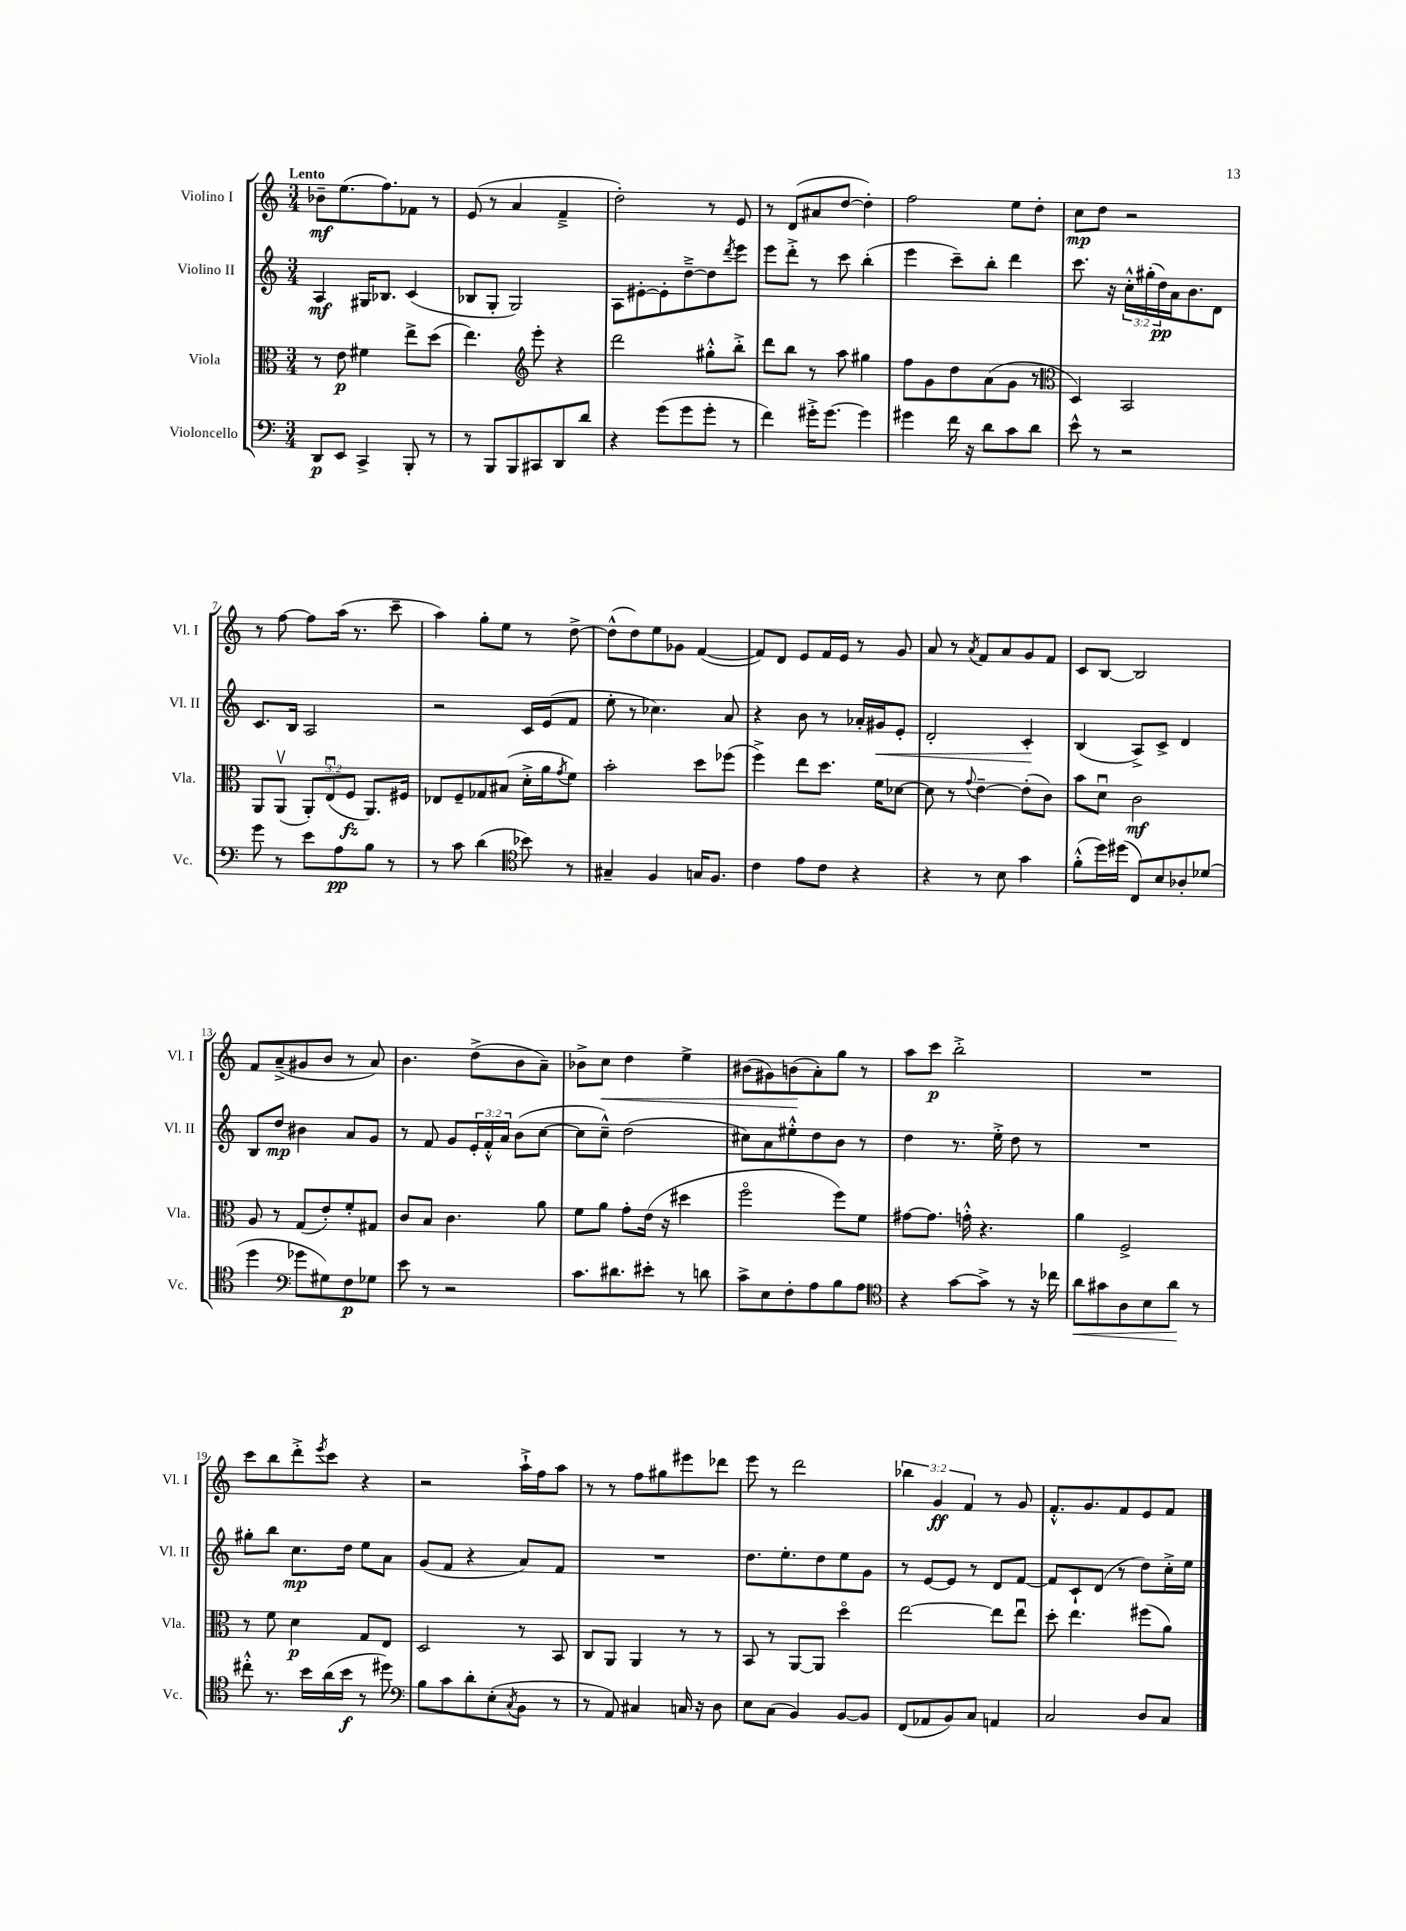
<<
\new StaffGroup <<
\new Staff = "s0" \with { instrumentName = "Violino I" shortInstrumentName = "Vl. I" } {
    \clef treble \key c \major \numericTimeSignature \time 3/4 \override Staff.TupletNumber.text = #tuplet-number::calc-fraction-text \tempo "Lento"
    bes'8--\mf e''8.( f''8.) fes'8 r8 |
    e'8( r8 a'4 f'4---> |
    d''2-.) r8 e'8 |
    r8 d'8( ais'8 d''8~ d''4-.) |
    f''2 e''8 d''8-. |
    c''8\mp d''8 r2 |
    r8 f''8~ f''8 a''16( r8. c'''8-- |
    a''4) g''8-. e''8 r8 d''8~-> |
    d''8-^( d''8) e''8 ges'8 f'4~( |
    f'8) d'8 e'8 f'16 e'16 r8 g'8 |
    a'8 r8 \acciaccatura { a'8 } f'8 a'8 g'8 f'8 |
    c'8 b8~ b2 |
    f'8 a'8--->( gis'8 b'8 r8 a'8) |
    b'4. d''8->( b'8 a'8--) |
    bes'8-> c''8\< d''4 e''4-> |
    bis'8( gis'8) b'8\!( a'8-.) g''8 r8 |
    a''8 c'''8\p b''2-.-> |
    R2. |
    c'''8 b''8 d'''8-.-> \acciaccatura { e'''8 } c'''8 r4 |
    r2 a''16-!-> f''16 a''8 |
    r8 r8 f''8 gis''8 eis'''8 des'''8 |
    e'''8 r8 d'''2 |
    \tuplet 3/2 { bes''4 g'4\ff f'4 } r8 g'8 |
    f'8.-.-^ g'8. f'8 e'8 f'8 \bar "|." |
}
\new Staff = "s1" \with { instrumentName = "Violino II" shortInstrumentName = "Vl. II" } {
    \clef treble \key c \major \numericTimeSignature \time 3/4 \override Staff.TupletNumber.text = #tuplet-number::calc-fraction-text
    a4\mf gis16 bes8. c'4( |
    bes8 g8-. g2) |
    a8 eis'8~-. eis'8-. d''8~---> d''8 \acciaccatura { d'''8 } e'''8 |
    e'''8 d'''8-.-> r8 c'''8 b''4-.( |
    e'''4 c'''8--) b''8-. d'''4 |
    c'''8. r16 \tuplet 3/2 { c''16-.-^ gis''16-.( d''16\pp) } a'16 b'8. d'8 |
    c'8. b16 a2 |
    r2 c'16 e'16( f'8 |
    e''8-. r8 ces''4.) a'8 |
    r4 b'8 r8 aes'16-. gis'16\< e'8-. |
    d'2-. c'4-.\! |
    b4( a8->) c'8-> d'4 |
    b8 d''8\mp bis'4 a'8 g'8 |
    r8 f'8 g'8 \tuplet 3/2 { e'16-. f'16-.-^ a'16 } b'8( c''8~ |
    c''8 c''8---^) d''2( |
    cis''8) a'8 eis''8-.-^ d''8 b'8 r8 |
    d''4 r8. e''16-.-> d''8 r8 |
    R2. |
    gis''8-. b''8 c''8.\mp d''16 e''8 a'8 |
    g'8( f'8 r4 a'8) f'8 |
    R2. |
    d''8. e''8.-. d''8 e''8 g'8 |
    r8 e'8~ e'8 r8 d'8 f'8~ |
    f'8 c'8-! d'8( r8 d''8) c''16-.-> e''16 \bar "|." |
}
\new Staff = "s2" \with { instrumentName = "Viola" shortInstrumentName = "Vla." } {
    \clef alto \key c \major \numericTimeSignature \time 3/4 \override Staff.TupletNumber.text = #tuplet-number::calc-fraction-text
    r8 e'8\p fis'4 e''8-> d''8( |
    e''4.) \clef treble e'''8-. r4 |
    d'''2 gis''8-.-^ b''8-.-> |
    d'''8 b''8 r8 a''8 gis''4 |
    f''8 g'8 d''8 a'8( g'8 r8 |
    \clef alto d4) b,2 |
    a,8 a,8\upbow( \tuplet 3/2 { a,8-.) e8\downbow( f8\fz } a,8.) fis16 |
    ees8 f8-- ges8 bis8( d'16-.-> a'16 \acciaccatura { g'8 } f'8) |
    b'2-. d''8 fes''8( |
    f''4->) e''8 d''8. f'16 des'8~ |
    des'8 r8 \appoggiatura { g'8 } e'4~-- e'8-.( c'8) |
    b'8 d'8\downbow c'2\mf |
    a8 r8 g8( e'8-.) f'8-. gis8 |
    c'8 b8 c'4. a'8 |
    f'8 a'8 g'8-. e'16( r16 dis''4 |
    f''2\flageolet f''8) f'8 |
    gis'8~ gis'8. g'16-.-^ r4. |
    a'4 f2-> |
    r8 f'8 d'4\p g8 e8 |
    d2 r8 b,8 |
    c8 a,8 a,4 r8 r8 |
    b,8 r8 a,8~ a,8 d''4\flageolet |
    e''2~ e''8 e''8\downbow |
    d''8-. e''4. fis''8( a'8) \bar "|." |
}
\new Staff = "s3" \with { instrumentName = "Violoncello" shortInstrumentName = "Vc." } {
    \clef bass \key c \major \numericTimeSignature \time 3/4
    d,8\p e,8 c,4-> b,,8-. r8 |
    r8 b,,8 b,,8 cis,8 d,8 d'8 |
    r4 g'8( g'8 g'8-. r8 |
    f'4) gis'16-.-> gis'8.~ gis'4 |
    gis'4 f'16 r16 d'8 c'8 d'8 |
    e'8-^ r8 r2 |
    g'8 r8 e'8 a8\pp b8 r8 |
    r8 c'8 d'4( \clef tenor bes'8) r8 |
    gis4-- f4 g16 f8. |
    c'4 e'8 c'8 r4 |
    r4 r8 b8 g'4 |
    f'8-.-^( d''16) dis''16( c8) b8 aes8-. des'8( |
    d''4 \clef bass ges'8 gis8) f8\p ges8 |
    e'8 r8 r2 |
    c'8. dis'8. eis'8-. r8 d'8 |
    c'8-> e8 f8-. a8 b8 a8 |
    \clef tenor r4 g'8~ g'8-> r8 r16 ces''16 |
    a'8\< gis'8 a8 b8 a'8\! r8 |
    cis''8-.-^ r8. b'16 a'16( b'16\f r8 dis''8) |
    \clef bass b8 c'8 d'8-. e8-.( \acciaccatura { c8 } b,8 r8 |
    r8 a,8) cis4 c16 r16 d8 |
    e8 c8( b,4) b,8~ b,8 |
    f,8( aes,8 b,8) c8 a,4 |
    c2 d8 c8 \bar "|." |
}
>>
>>
